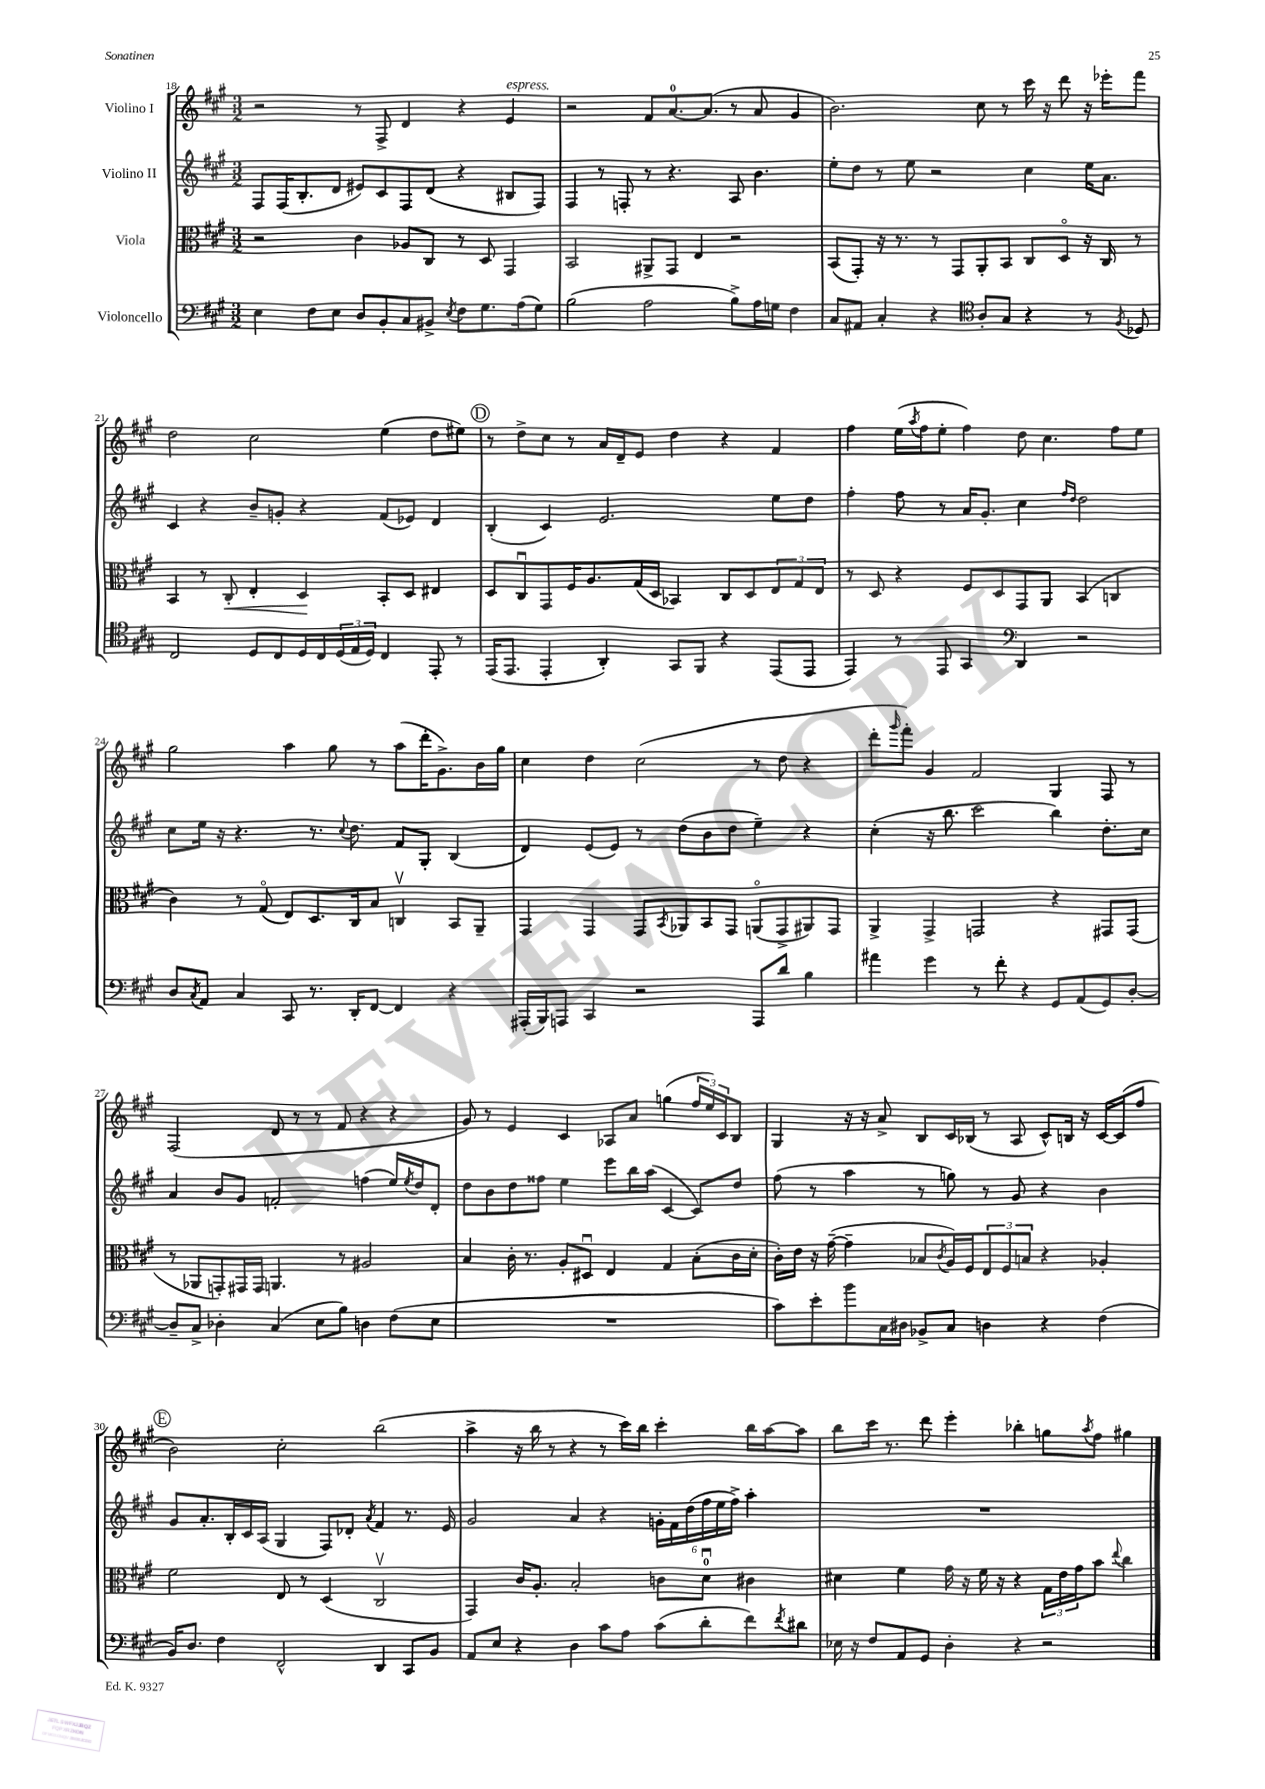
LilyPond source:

<<
\new StaffGroup <<
\new Staff = "s0" \with { instrumentName = "Violino I" } {
    \clef treble \key a \major \numericTimeSignature \time 3/2
    r2 r8 fis8-> d'4 r4 e'4^\markup { \italic "espress." } |
    r2 fis'8 a'8.-0~ a'8.( r8 a'8 gis'4 |
    b'2.) cis''8 r8 cis'''16 r16 d'''8 r16 ees'''16-. fis'''8 |
    d''2 cis''2 e''4( d''8 eis''8) |
    \mark \markup { \circle "D" } r8 d''8-> cis''8 r8 a'16 d'16-- e'8 d''4 r4 fis'4 |
    fis''4 e''16( \acciaccatura { a''8 } fis''16 e''8-. fis''4) d''8 cis''4. fis''8 e''8 |
    gis''2 a''4 gis''8 r8 a''8( d'''16-. gis'8.->) b'16 gis''16 |
    cis''4 d''4 cis''2( r8 d''8 r4 |
    d'''8-. \grace { gis'''16 } fis'''8-.) gis'4 fis'2 gis4 fis8 r8 |
    fis2( d'8 r8 r8 fis'8 r4 r4 |
    gis'8) r8 e'4 cis'4 aes8 a'8 g''4( \tuplet 3/2 { fis''16 e''16) cis'16 } b8 |
    gis4 r16 r16 a'8-> b8 cis'16 bes16( r8 a8 cis'8-^) b16 r16 cis'16~ cis'16( fis''8 |
    \mark \markup { \circle "E" } b'2) cis''2-. b''2( |
    a''4-> r16 b''16 r8 r4 r8 cis'''16) b''16 cis'''4-. b''16 a''16~ a''8 |
    b''8 cis'''16 r8. d'''8 e'''4-. bes''4-. g''8 \acciaccatura { a''8 } fis''8 gis''4 \bar "|." |
}
\new Staff = "s1" \with { instrumentName = "Violino II" } {
    \clef treble \key a \major \numericTimeSignature \time 3/2
    fis8 fis16( b8.-. d'8 eis'8) cis'8 fis8 d'8( r4 bis8 fis8) |
    fis4 r8 f8-. r8 r4. a8 b'4. |
    e''8-. d''8 r8 e''8 r2 cis''4 e''16 a'8. |
    cis'4 r4 b'8-- g'8-. r4 fis'8( ees'8) d'4 |
    \mark \markup { \circle "D" } b4-.( cis'4) e'2. e''8 d''8 |
    fis''4-. fis''8 r8 a'16 gis'8.-. cis''4 \grace { fis''16 d''16 } d''2 |
    cis''8 e''16 r16 r4. r8. \appoggiatura { cis''8 } d''8. fis'8 gis8-. b4( |
    d'4) e'8( e'8) r8 d''8( b'8 d''8 e''4--) r4 |
    cis''4-.( r16 b''8. cis'''2 b''4) d''8.-. cis''16 |
    a'4 b'8 gis'8 f'2-. f''4( e''16) \acciaccatura { e''8 } d''16 d'8-. |
    d''8 b'8 d''8 fisis''8 e''4 e'''8 b''16 a''16( cis'4~ cis'8) d''8 |
    fis''8( r8 a''4 r8 g''8) r8 gis'8 r4 b'4 |
    \mark \markup { \circle "E" } gis'8 a'8.-. b16-. cis'16 a16( gis4 fis8) des'8-. \acciaccatura { a'8 } fis'4 r8. e'16 |
    gis'2 a'4 r4 \tuplet 6/4 { g'16-. fis'16 d''16( fis''16 e''16 fis''16->) } a''4-. |
    R1. \bar "|." |
}
\new Staff = "s2" \with { instrumentName = "Viola" } {
    \clef alto \key a \major \numericTimeSignature \time 3/2
    r2 cis'4 aes8 cis8 r8 d8 gis,4 |
    b,2 ais,8-> gis,8 e4 r2 |
    b,8( gis,8-.) r16 r8. r8 gis,8 a,8-. b,8 cis8 d8\flageolet r16 cis16 r8 |
    b,4 r8 cis8-.\< e4-. d4\! b,8-. d8 eis4 |
    \mark \markup { \circle "D" } d8 cis8\downbow gis,8 fis16 a8. gis16( d16 bes,4) cis8 d8 \tuplet 3/2 { e8 gis8 e8 } |
    r8 d8 r4 fis8 d8 gis,8 a,8 b,4( c4 |
    cis'4) r8 gis8\flageolet( e8) d8. cis16 b8 c4\upbow b,8 a,8-- |
    gis,4 gis,4 gis,8 \acciaccatura { b,8 } aes,8 b,8 gis,8 a,8\flageolet( gis,8-> ais,8) gis,8 |
    a,4-> gis,4-> g,2 r4 gis,8 gis,8( |
    r8 aes,8 g,8-.) gis,16 gis,16 a,4. r8 ais2 |
    b4 cis'16-. r8. a8-. dis8\downbow e4 gis4 b8-.( cis'16 d'16-. |
    cis'16-.) e'16 r16 gis'16~--( gis'4-- bes8 \acciaccatura { cis'8 } a16) fis16 \tuplet 3/2 { e8 fis8 b8 } r4 aes4-. |
    \mark \markup { \circle "E" } fis'2 e8 r8 d4( cis2\upbow |
    gis,4) cis'16 a8.-. b2-. c'8 d'8-0\downbow cis'4 |
    dis'4 fis'4 gis'16 r16 fis'16 r16 r4 \tuplet 3/2 { gis16 e'16 gis'16 } b'8 \appoggiatura { e''8 } cis''4 \bar "|." |
}
\new Staff = "s3" \with { instrumentName = "Violoncello" } {
    \clef bass \key a \major \numericTimeSignature \time 3/2
    e4 fis8 e8 d8 b,8-. cis8 bis,8-> \acciaccatura { e8 } fis8 gis8. a16( gis8) |
    b2( a2 b8->) a16 g16 fis4 |
    cis8 ais,8 cis4-. r4 \clef tenor a8-. gis8 r4 r8 \acciaccatura { fis8 } des8 |
    cis2 d8 cis8 d16 cis16 \tuplet 3/2 { d16( e16 d16) } cis4 e,8-. r8 |
    \mark \markup { \circle "D" } e,16( e,8. e,4-. a,4-.) gis,8 fis,8 r4 e,8( e,8 |
    e,4) r8 e,8 gis,4 \clef bass d,4 r2 |
    d8 \acciaccatura { cis8 } a,8 cis4 cis,8 r8. d,16-. fis,8~ fis,4 r4 |
    ais,,16-.( b,,16) a,,8 cis,4 r2 a,,8 d'8 b4 |
    ais'4 gis'4 r8 fis'8-. r4 gis,8 a,8( gis,8) d8~-. |
    d8-- cis8-> des4-. cis4( e8 b8) d4 fis8( e8 |
    R1. |
    cis'8) e'8-. b'8 cis16 dis16 bes,8-> cis8 d4 r4 fis4( |
    \mark \markup { \circle "E" } b,16) d8. fis4 fis,2-^ d,4 cis,8 b,8 |
    a,8 e8 r4 d4 cis'8 a8 cis'8( d'8-. fis'8) \acciaccatura { fis'8 } dis'8 |
    ees16 r16 fis8 a,8 gis,8 d4-. r4 r2 \bar "|." |
}
>>
>>
\layout { \context { \Score currentBarNumber = #18 } }
